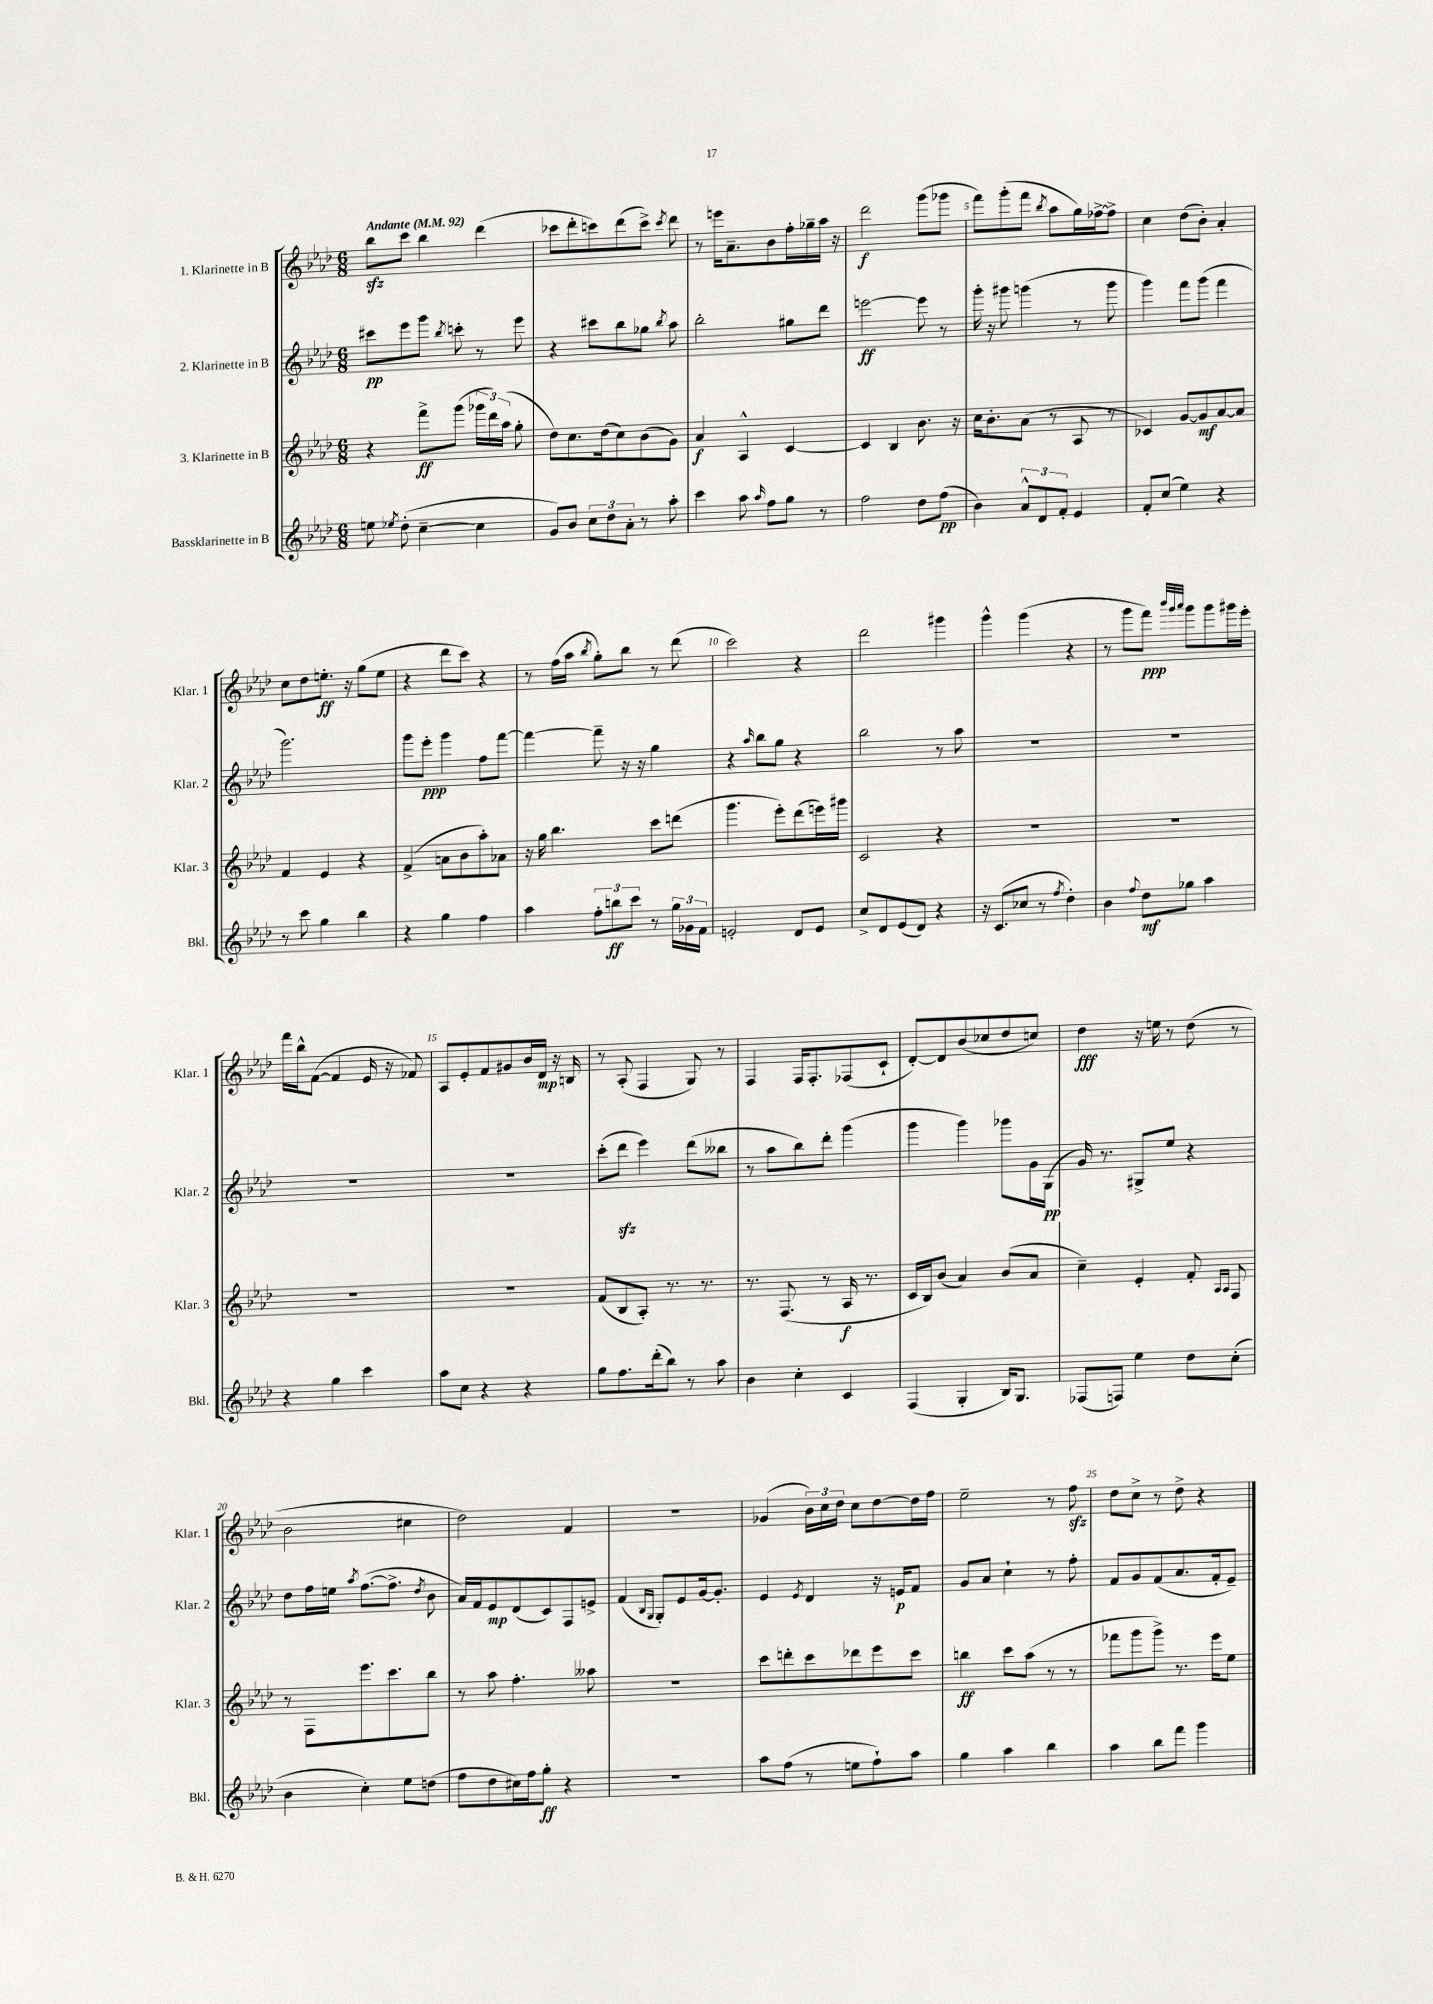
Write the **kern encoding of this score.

**kern	**kern	**kern	**kern
*staff4	*staff3	*staff2	*staff1
*clefG2	*clefG2	*clefG2	*clefG2
*k[b-e-a-d-]	*k[b-e-a-d-]	*k[b-e-a-d-]	*k[b-e-a-d-]
*M6/8	*M6/8	*M6/8	*M6/8
*MM92	*MM92	*MM92	*MM92
8ee	4r	8ccc#	8bb-
8qee-	.	.	.
(8dd-'	.	8eee-	8ccc
[4cc~	8fff^	8ggg	4bb-
.	.	8qbb-	.
.	(8ggg	8ccc'	.
4cc]	24ggg-	8r	(4ddd-
.	24ddd-)	.	.
.	(24aa-	.	.
.	8gg'	8eee-	.
=	=	=	=
8g)	8dd-)	4r	8ccc-
8b-	8.cc	.	8ddd-'
12cc	.	8ccc#	8ccc)
.	(16dd-	.	.
12dd-	.	.	.
.	8cc)	8bb-	(8ddd-
12a-'	.	.	.
8r	(8b-	8gg-	8ccc^)
.	.	8qbb-	8qccc
8aa-'	8g)	8aa-	8ddd-
=	=	=	=
4ccc	4a-	2bb-'	8r
.	.	.	16eee
.	.	.	8.a-~
8aa-	4A-^^	.	.
16qqaa-	.	.	.
8ff	.	.	8b-
8gg	[4c	8gg#	16ff'
.	.	.	16gg-~
8r	.	8ddd-	16aa-
.	.	.	16r
=	=	=	=
2ff	4c]	[2eee	2ddd-
.	4B-	.	.
8dd-	8.b-	8eee]	(8ggg
(8ff	.	8r	8ggg-
.	16r	.	.
=	=	=	=
4b-)	16cc	16ggg'	8fff)
.	8.b-'	16r	.
.	.	8ggg#	(8ggg'
12a-^^	(8a-	(4ggg	8fff
12d-	.	.	.
.	.	.	8qbb-
.	8r	.	8aa-
12f'	.	.	.
4e-	8A-	8r	16gg)
.	.	.	[16ff-^
.	8r	8ggg	8ff-^]
=	=	=	=
8f'	4c-)	4ggg)	4cc
(8cc	.	.	.
4ee-)	[8g	8fff	(8dd-
.	8g]	(8ggg	8b-')
4r	[8a-	4fff	4a-'
.	8a-]	.	.
=	=	=	=
8r	4f	2.ggg)	8cc
8ccc	.	.	8dd-
4gg	4e-	.	8.ee'
.	.	.	16r
4bb-	4r	.	(8gg
.	.	.	8ee
=	=	=	=
4r	(4f^	8ggg	4r
.	.	8eee-'	.
4gg	8a	4ggg	8ddd-
.	8b-	.	8ccc)
4ff	8aa-')	8ff	4r
.	8a-	[8fff	.
=	=	=	=
4aa-	16r	4fff_	8r
.	16gg	.	.
.	4.bb-	.	(16ff
.	.	.	16aa-
.	.	.	8qbb-
12ff'	.	8fff~]	8gg')
12bb	.	.	.
.	.	16r	8bb-
12ccc	.	.	.
.	.	16r	.
8r	8ccc	4gg	8r
24gg	(8ddd	.	(8ddd-
24g-	.	.	.
24f	.	.	.
=	=	=	=
2e'	4.ggg	4r	2ccc)
.	.	16qqaa-	.
.	.	8bb-	.
.	8eee-')	8gg	.
8d-	(8ddd-	4r	4r
8e	16eee)	.	.
.	16ggg#	.	.
=	=	=	=
8cc^	2c	2bb-	2ddd-
8d-	.	.	.
(8e-	.	.	.
8d-)	.	.	.
4r	4r	8r	4ggg#
.	.	8aa-	.
=	=	=	=
16r	2.r	2.r	4ggg^^
(8.c	.	.	.
8cc-	.	.	(4ggg
8r	.	.	.
8qff	.	.	.
4dd-')	.	.	4r
=	=	=	=
4b-	2.r	2.r	8r
.	.	.	8ggg
8qqff	.	.	.
8dd-	.	.	8fff)
.	.	.	32qqbbb-
.	.	.	32qqggg
.	.	.	32qqaaa-
8gg-	.	.	8ggg
4aa-	.	.	8ggg
.	.	.	16ggg#
.	.	.	16eee-'
=	=	=	=
4r	2.r	2.r	16fff
.	.	.	16bb-^^
.	.	.	([8f
4gg	.	.	4f]
4ccc	.	.	16e-
.	.	.	16r
.	.	.	8f-)
=	=	=	=
8aa-	2.r	2.r	8A-
8cc	.	.	8e-'
4r	.	.	8f
.	.	.	8g#
4r	.	.	16b-
.	.	.	16d-
.	.	.	16r
.	.	.	16B
=	=	=	=
8gg	(8f	(8ccc'	8r
8.ff	8B-	8ddd-	(8A-'
.	8A-')	4eee-)	4F
(16ddd-'	.	.	.
8bb-)	8.r	.	.
8r	.	(8ddd-	8G)
.	8.r	.	.
8aa-	.	8bb--	8r
=	=	=	=
4b-	8.r	8r	4F
.	.	8aa-	.
.	(8.F	.	.
4cc'	.	8bb-)	16F
.	.	.	8.F'
.	8r	8ddd-'	.
4c	16A-	(4ggg	(8F-
.	8.r	.	.
.	.	.	8c`
=	=	=	=
(4F	16c	4ggg	[8d-')
.	16B-)	.	.
.	(8b-	.	8d-]
4G'	4a-)	4ggg)	(8b-
.	.	.	8cc-
16B-)	(8b-	8ggg-	8dd-
8.G	.	.	.
.	8a-	16g	8cc)
.	.	(16G	.
=	=	=	=
(8F-	4cc~)	16g)	4dd-
.	.	8.r	.
8F)	.	.	.
4ee-	4e-'	8G#^	16r
.	.	.	16ee
.	.	8ee-	8r
8dd-	8f'	4r	(8dd-
.	16qqA-	.	.
.	16qqA-	.	.
(8cc'	8F	.	8r
=	=	=	=
4b-	8r	8dd-	2b-
.	8F	16ff	.
.	.	16ee	.
.	.	8qaa-	.
4cc')	8.eee-	([8.ff	.
.	8.ccc	8.ff^]	.
8ee-	.	.	4cc#
.	.	8qdd-	.
(8dd	8bb-	8b-	.
=	=	=	=
8ff	8r	16a-)	2dd-)
.	.	16f	.
8dd-	8aa-	8e-	.
16cc#)	4.ff'	(8d-	.
16ff	.	.	.
8gg'	.	8c)	.
4r	.	8F	4f
.	8aa--	8e^	.
=	=	=	=
2.r	2.r	(4f	2.r
.	.	16qqB-	.
.	.	16qqG	.
.	.	8G')	.
.	.	8e-	.
.	.	[16g	.
.	.	8.g']	.
=	=	=	=
8aa-	8ccc	4e-	(4g-
(8ff	8ddd'	.	.
.	.	8qe-	.
8r	8ccc	4d-	24b-)
.	.	.	24cc
.	.	.	24dd-
8ee	8ddd-	.	8cc
8ff`)	8eee-	16r	[8dd-
.	.	16e	.
8aa-	8ccc	8f	16dd-]
.	.	.	16ff
=	=	=	=
4gg	4bb	8g	2ee-~
.	.	8a-	.
4aa-	8ccc	4cc`	.
.	(8aa-	.	.
4bb-	8r	8r	8r
.	8r	8ff'	8ff
=	=	=	=
4aa-	8fff-	8f	8dd-
.	8ggg	8g	8cc^
8bb-	8ggg^)	(8f	8r
8fff	8.r	8.a-	8dd-^
4ggg	.	.	4r
.	16eee-	16f'	.
.	8ee-	8e-~)	.
==	==	==	==
*-	*-	*-	*-
